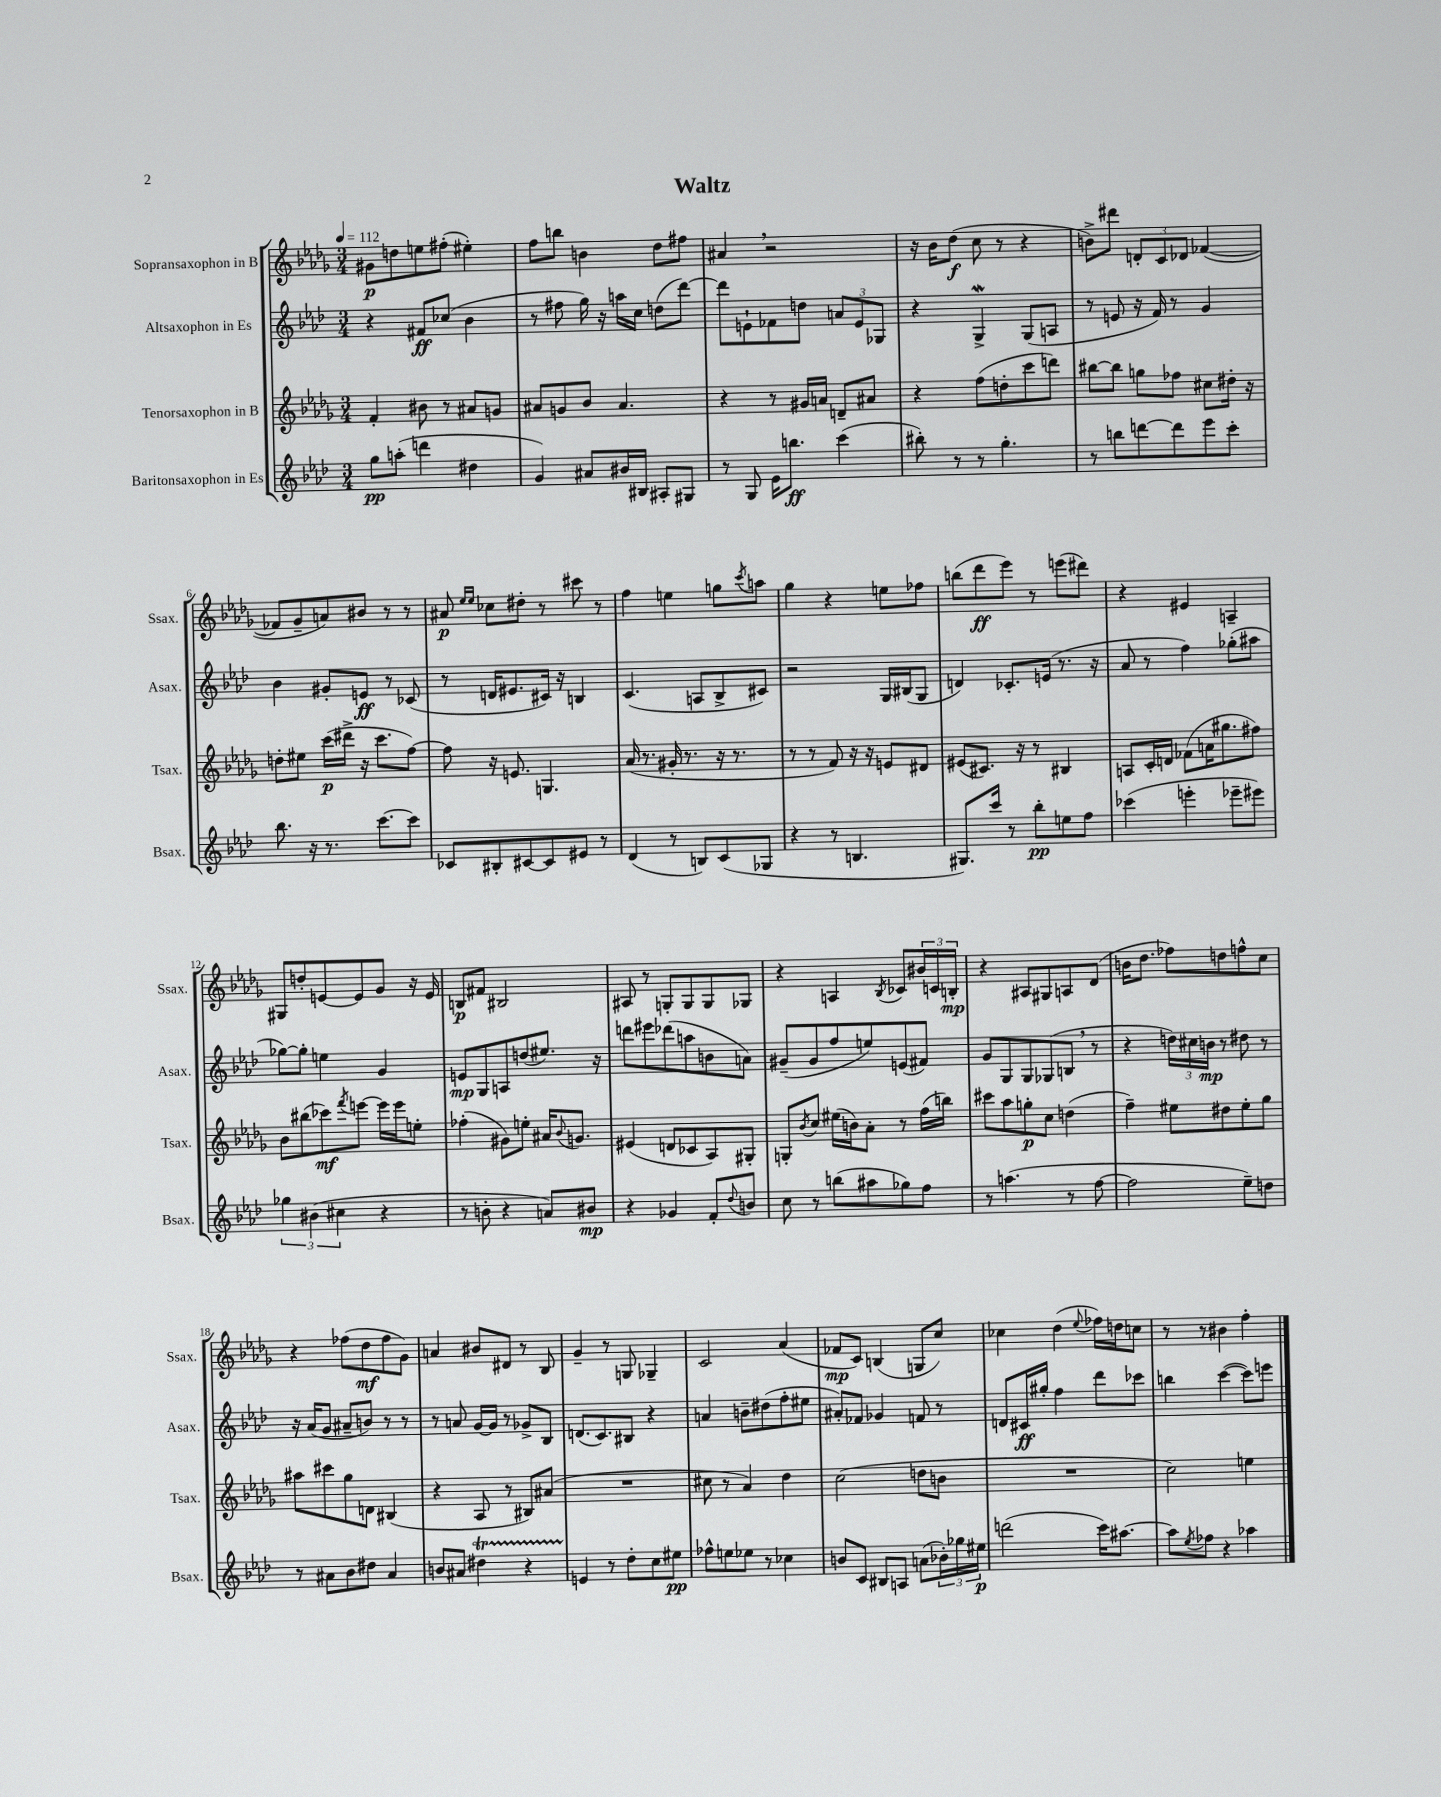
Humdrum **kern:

**kern	**kern	**kern	**kern
*staff4	*staff3	*staff2	*staff1
*clefG2	*clefG2	*clefG2	*clefG2
*k[b-e-a-d-]	*k[b-e-a-d-g-]	*k[b-e-a-d-]	*k[b-e-a-d-g-]
*M3/4	*M3/4	*M3/4	*M3/4
*MM112	*MM112	*MM112	*MM112
8gg	4f'	4r	8g#
(8aa'	.	.	8dd
4ddd	8b#	8f#	8ee
.	8r	(8cc-	(8ff#'
4dd#	8a#	4b-	4ee#')
.	8g	.	.
=	=	=	=
4g)	8a#	8r	8ff
.	8g	8ff#	8bb
8a#	8b-	16gg)	4b
.	.	16r	.
16b#	4.a#	16aa	.
16B#	.	16cc	.
8A#'	.	(8dd	8dd-
8G#	.	[8ddd-)	8ff#
=	=	=	=
8r	4r	8ddd-]	4a#
8G	.	8e`	.
16e-	8r	8f-	2r
8.bb	.	.	.
.	16g#	8dd	.
.	16a	.	.
(4ccc	8d~	12a	.
.	.	12e	.
.	8a#	.	.
.	.	12G-	.
=	=	=	=
8bb#')	4r	4r	16r
.	.	.	16b-
8r	.	.	(8dd-
8r	(8ff	4G^	8cc
4.gg'	8dd'	.	8r
.	8ccc	(8G	4r
.	8ddd)	8A	.
=	=	=	=
8r	[8bb#	8r	8b^)
8bb	8bb#]	8e	8ddd#
[8ddd	8gg	16r	12d'
.	.	16f)	.
.	.	.	12c
8ddd]	8ff-	8r	.
.	.	.	12d-
8eee-	8cc#	4g	([4f-
8ccc'	16dd#'	.	.
.	16r	.	.
=	=	=	=
8.bb-	8dd'	4b-	8f-]
.	8ee#	.	8g-~
16r	.	.	.
8.r	(16ccc	8g#'	8a)
.	16ddd#^	.	.
.	16r	8e	8b#
[8.ccc	8.ccc	.	.
.	.	8r	8r
8ccc]	[8ff)	(8c-	8r
=	=	=	=
8c-	8ff]	8r	8a#
.	.	.	16qqee-
.	.	.	16qqee-
8B#'	16r	16d	8cc-
.	8.e	8.e#	.
[8c#	.	.	8dd#'
8c#]	4.G	16c#)	8r
.	.	16r	.
8e#	.	4B	8ccc#
8r	.	.	8r
=	=	=	=
(4d-	(16a-	(4.c	4ff
.	8.r	.	.
8r	16g#'	.	4ee
.	8.r	.	.
8B)	.	8A	.
(8c	16r	8B-^	8gg
.	8.r	.	.
.	.	.	8qccc
8G-	.	8c#)	8aa
=	=	=	=
4r	8r	2r	4gg-
.	8r	.	.
8r	8f)	.	4r
4.B	16r	.	.
.	16r	.	.
.	8e	16G	8ee
.	.	(16B#	.
.	8d#	8G	8ff-
=	=	=	=
8.G#)	(8e#	4d)	(8bb
.	8.c#)	.	8ddd-
16ccc	.	.	.
8r	.	8.c-'	8eee-)
.	16r	.	.
8bb-'	8r	.	8r
.	.	(16e	.
8ee	4B#	8.r	(8eee
8ff	.	.	8ddd#)
.	.	16r	.
=	=	=	=
(4ccc-	8A	8a-	4r
.	16c'	8r	.
.	16d	.	.
4eee'	(8f-	4ff)	4e#
.	16a	.	.
.	8.gg#	.	.
8eee-~	.	(8gg-'	4A~
8eee#)	8ff#)	8aa#	.
=	=	=	=
6gg-	8b-	[8gg-)	8G#
.	(8bb#	8gg-']	8dd'
(6b#	.	.	.
.	8ccc-)	4ee	[8e
6cc#	.	.	.
.	8qfff	.	.
.	[8eee	.	8e]
4r	16eee]	4g	8g-
.	16eee	.	.
.	8ee'	.	16r
.	.	.	16e
=	=	=	=
8r	(4ff-'	8e	8B
8b'	.	8G	8f#
4r	8g#)	8A	2B#
.	8ee'	(8dd	.
8a)	16a#	8.ee#)	.
.	8qqb-	.	.
.	8.g	.	.
8b#	.	.	.
.	.	16r	.
=	=	=	=
4r	(4e#	8ddd	8A#
.	.	8eee#	8r
4g-	8d	(8ddd-	8G'
.	8c-	8aa	8G
8f'	8A-)	8b	8G
8qqdd-	.	.	.
8b	8G#'	8a)	8G-
=	=	=	=
8cc	8G'	(8g#~	4r
.	8qb-	.	.
8r	8cc	8g#	.
(8bb	(16ee#	8ff	4A
.	16b)	.	.
8aa#	8a-'	8ee)	.
.	.	.	8qB-
8gg-)	8r	(8e	8c-
8ff	(16ff	8f#)	24b#
.	.	.	24c
.	16bb)	.	.
.	.	.	24B'
=	=	=	=
8r	8ccc#	8g	4r
(4.aa	8aa-	8G	.
.	8gg'	8G	8A#
.	8cc	(8G-	8G#
8r	(4dd	8B	8A
[8ff	.	8r	(8d-
=	=	=	=
2ff]	4ff~)	4r	16b
.	.	.	8.dd-
.	8ee#	24dd)	8ff-)
.	.	24cc#	.
.	.	24b	.
.	8dd#	8r	8dd
8ee-~)	8ee#'	8dd#	8ff^^
8dd	8gg-	8r	8cc
=	=	=	=
8r	8aa#	16r	4r
.	.	(16a-	.
8a#	8ccc#	8g	.
8b-	8gg-	8a#~	(8ff-
8dd#	8d	8b)	8dd-
4a#	(4B#	8r	8ff-
.	.	8r	8g-)
=	=	=	=
8b	4r	8r	4a
8a#	.	8a	.
4dd#	8A-	[16g	8b#
.	.	16g]	.
.	8r	8r	8d#
4r	8B#)	8g-^	8r
.	(8a#	8B-	8B-
=	=	=	=
4e	2.r	(8.d	4g-~
.	.	8.c)	.
8r	.	.	8r
8dd-'	.	8B#	8G
8cc	.	4r	4G-~
8ee#	.	.	.
=	=	=	=
8ff-^^	8cc#	4a	2c
8ee	8r	.	.
8ee-	4a-)	8b~	.
8r	.	(8dd#	.
4cc-	4dd-	8ff'	(4a-
.	.	8ee#	.
=	=	=	=
8b	(2cc	8a#')	8f-
8c	.	8f-	8c)
8B#	.	4g-	(4B
8A	.	.	.
(8a	8dd	8f	8G
24b-')	8b	8r	8cc)
24gg-	.	.	.
24ee#	.	.	.
=	=	=	=
(2ddd	2.r	8d	4cc-
.	.	16c#	.
.	.	16gg#'	.
.	.	4ff	(4dd-
.	.	.	8qqee-
16ccc)	.	8ddd-	16ff-)
[8.aa#	.	.	16dd
.	.	8ccc-	8cc
=	=	=	=
8aa#]	2cc)	4bb	8r
8qee-	.	.	.
8ff-	.	.	8r
4r	.	([4ccc	4b#
4aa-	4ee	8ccc])	4ff'
.	.	8eee	.
==	==	==	==
*-	*-	*-	*-
